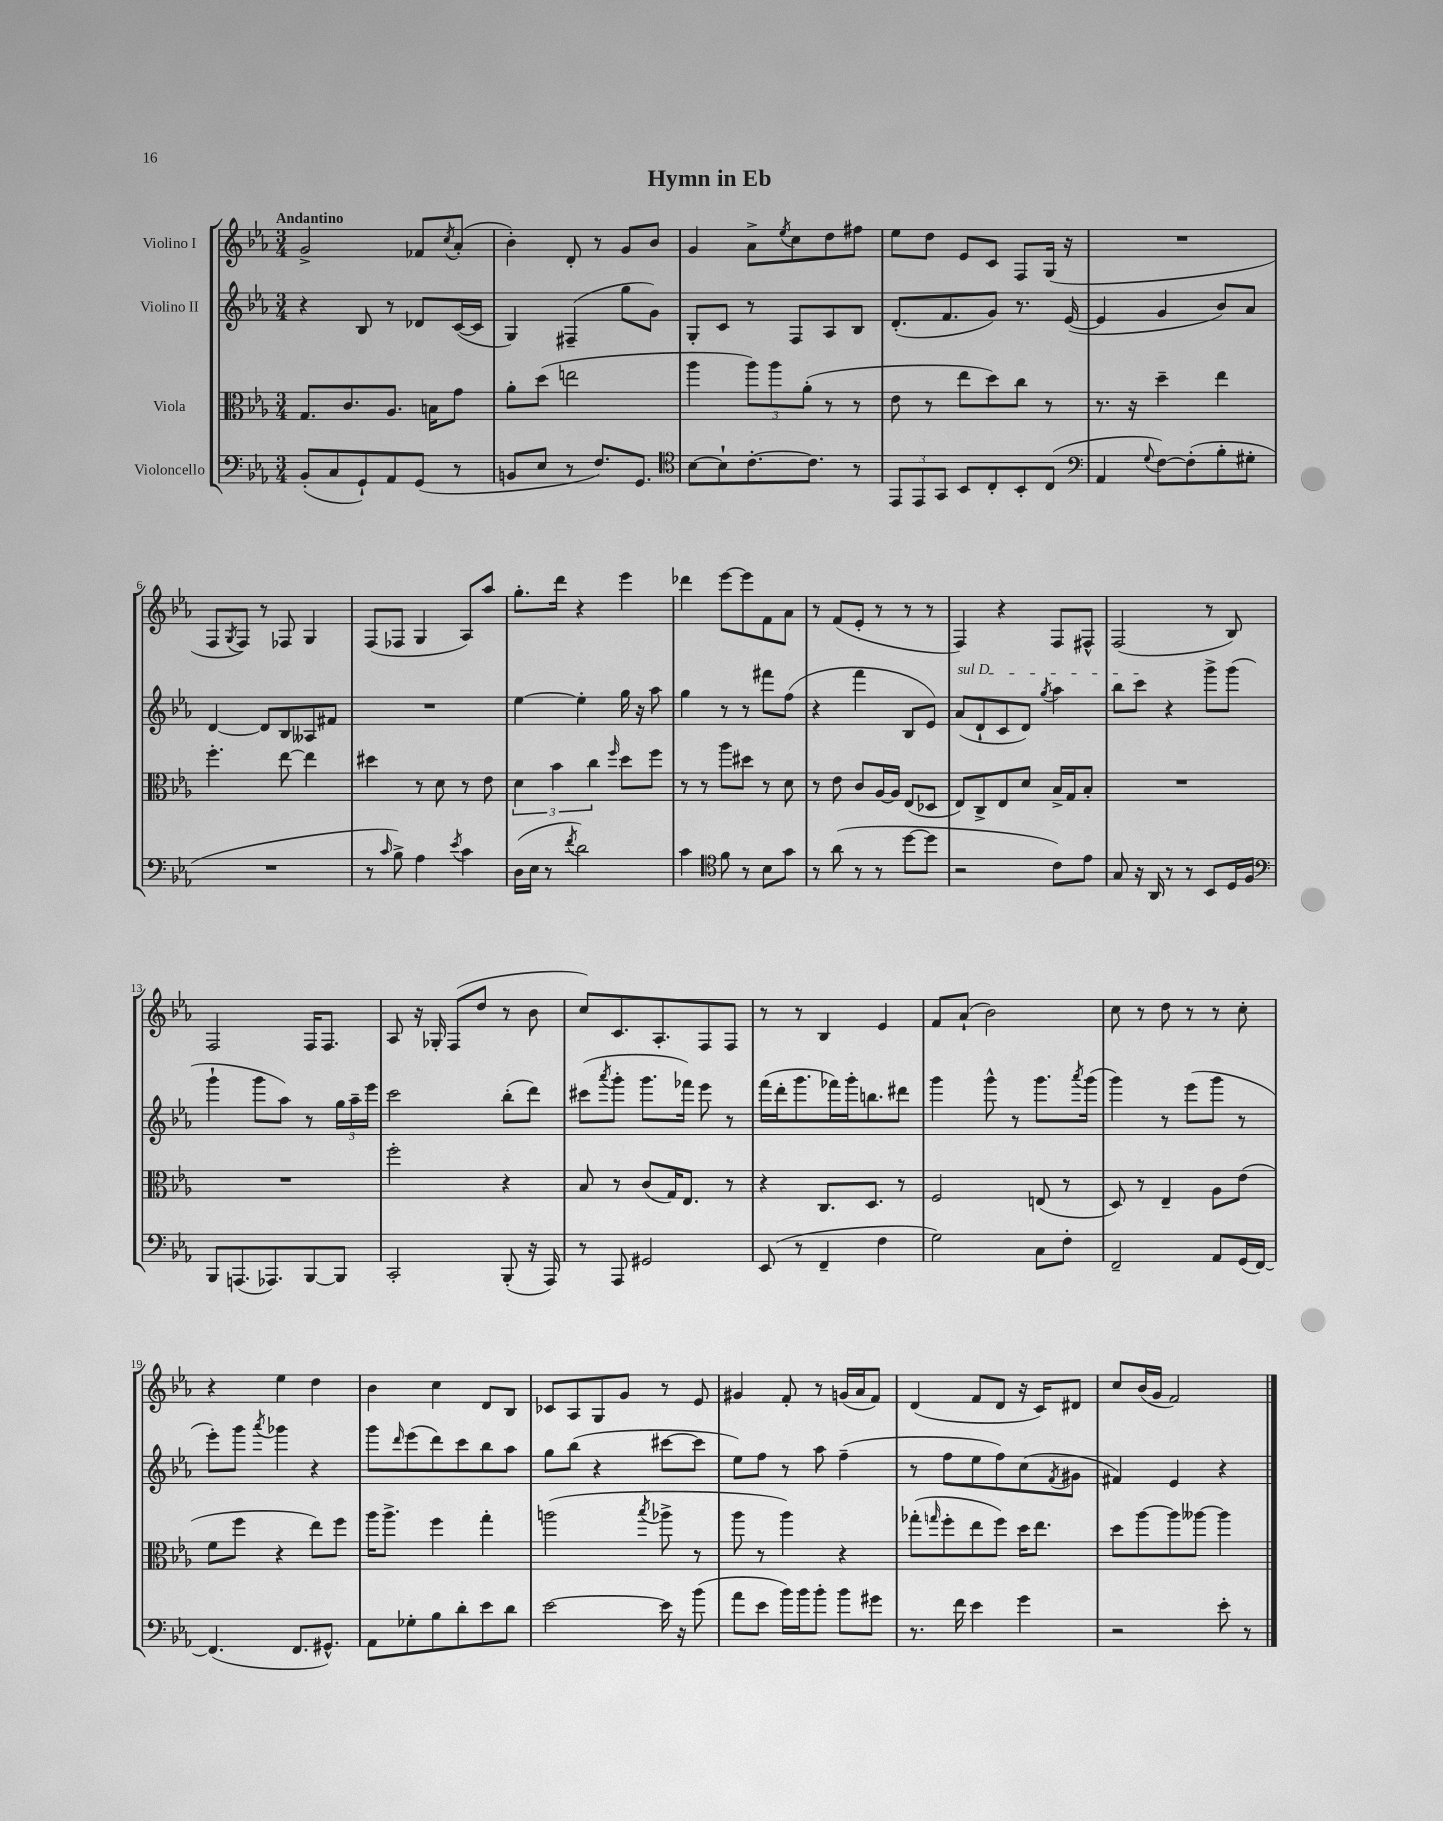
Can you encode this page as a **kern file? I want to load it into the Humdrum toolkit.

**kern	**kern	**kern	**kern
*staff4	*staff3	*staff2	*staff1
*clefF4	*clefC3	*clefG2	*clefG2
*k[b-e-a-]	*k[b-e-a-]	*k[b-e-a-]	*k[b-e-a-]
*M3/4	*M3/4	*M3/4	*M3/4
(8BB-'	8.G	4r	2g^
8C	.	.	.
.	8.c	.	.
8GG`)	.	8B-	.
8AA-	8.A-	8r	.
(8GG	.	8d-	8f-
.	16B	.	.
.	.	.	8qcc
8r	8g	([16c	(8a-'
.	.	16c]	.
=	=	=	=
8BB	8a-'	4G)	4b-')
8E-	(8dd	.	.
8r	2ee	(4F#~	8d'
8.F)	.	.	8r
.	.	8gg	8g
8.GG	.	.	.
.	.	8g)	8b-
=	=	=	=
*clefC4	*	*	*
[8B-	4aa-	8G'	4g
8B-`]	.	8c	.
[8.c'	12aa-)	8r	8a-^
.	12aa-	.	.
.	.	.	8qee-
.	.	8F	8cc
.	(12a-'	.	.
8.c]	.	.	.
.	8r	8A-	8dd
8r	8r	8B-	8ff#
=	=	=	=
12EE-	8e-	(8.d'	8ee-
12EE-	.	.	.
.	8r	.	8dd
12GG	.	.	.
.	.	8.f	.
8BB-	8ee-	.	8e-
8C'	8dd)	8g)	8c
8BB-'	8cc	8.r	8F
(8C	8r	.	(16G
.	.	([16e-	16r
=	=	=	=
*clefF4	*	*	*
4AA-	8.r	4e-]	2.r
.	16r	.	.
8qqG	.	.	.
[8F)	4dd~	4g	.
(8F']	.	.	.
8B-'	4ee-	8b-)	.
8G#'	.	8a-	.
=	=	=	=
2.r	4.ff'	[4d	8F
.	.	.	8qG
.	.	.	8F)
.	.	8d]	8r
.	[8ee-	8B-	8F-
.	4ee-]	8A--	4G
.	.	8f#	.
=	=	=	=
8r	4dd#	2.r	(8F
16qqc	.	.	.
8B-^)	.	.	8F-
4A-	8r	.	4G
.	8d	.	.
8qe-	.	.	.
4c	8r	.	8A-)
.	8e-	.	8aa-
=	=	=	=
(16D	6d	[4ee-	8.gg'
16E-	.	.	.
8r	.	.	.
.	6b-	.	.
.	.	.	16ddd
8qf	.	.	.
2d)	.	4ee-']	4r
.	6cc	.	.
.	16qqff	.	.
.	8dd	16gg	4eee-
.	.	16r	.
.	8ff	8aa-	.
=	=	=	=
4c	8r	4gg	4ddd-
.	8r	.	.
*clefC4	*	*	*
8f	8aa-	8r	[8eee-
8r	8dd#	8r	8eee-]
8B-	8r	8fff#	8f
8g	8d	(8ff	8a-
=	=	=	=
8r	8r	4r	8r
(8a-	8e-	.	(8f
8r	8c	4fff	8e-'
8r	[16A-	.	8r
.	16A-]	.	.
[8dd	(8E-	8B-	8r
8dd]	8D-	8e-)	8r
=	=	=	=
2r	8E-)	(8a-	4F)
.	8C^	8d`	.
.	8E-	8c	4r
.	8d	8d)	.
.	.	8qgg	.
8c)	16B-^	4aa-	8F
.	16G	.	.
8e-	8B-'	.	8F#^^
=	=	=	=
8G	2.r	8bb-	(2F
16r	.	8ccc	.
16AA-	.	.	.
8r	.	4r	.
8r	.	.	.
8BB-	.	8ggg^	8r
16D	.	(8ggg	8B-)
16F	.	.	.
=	=	=	=
*clefF4	*	*	*
8BBB-	2.r	4ggg`	2F
(8.AAA	.	.	.
.	.	8ggg	.
8.AAA-)	.	.	.
.	.	8aa-)	.
[8BBB-	.	8r	16F
.	.	.	8.F
8BBB-]	.	24gg	.
.	.	24aa-~	.
.	.	24eee-	.
=	=	=	=
2CC'	2ff'	2ccc	8A-
.	.	.	16r
.	.	.	16G-'
.	.	.	(8F
.	.	.	8dd
(8BBB-'	4r	(8bb-'	8r
16r	.	8ddd)	8b-
16AAA-)	.	.	.
=	=	=	=
8r	8B-	(8ccc#	8cc)
.	.	8qaaa-	.
8AAA-	8r	8ggg'	8.c
2GG#	(8c	8.ggg	.
.	.	.	8.A-'
.	16G)	.	.
.	8.E-	16fff-)	.
.	.	8eee-	8F
.	8r	8r	8F
=	=	=	=
(8EE-	4r	(16fff	8r
.	.	16ddd'	.
8r	.	8.ggg	8r
4FF~	8.C	.	4B-
.	.	16fff-)	.
.	.	16ggg'	.
.	8.D	8.bb	.
4F	.	.	4e-
.	8r	8ddd#	.
=	=	=	=
2G)	2F	4ggg	8f
.	.	.	(8a-`
.	.	8ggg^^	2b-)
.	.	8r	.
8C	(8E	8.ggg	.
8F'	8r	.	.
.	.	8qaaa-	.
.	.	(16ggg	.
=	=	=	=
2FF~	8D)	4ggg)	8cc
.	8r	.	8r
.	4E-~	8r	8dd
.	.	(8eee-	8r
8AA-	8A-	8ggg	8r
(16GG	(8e-	8r	8cc'
[16FF)	.	.	.
=	=	=	=
(4.FF]	8f	8eee-')	4r
.	8ff	8ggg	.
.	.	8qaaa-	.
.	4r	4ggg-	4ee-
8.FF	.	.	.
.	8ee-)	4r	4dd
8.GG#^^)	.	.	.
.	8ff	.	.
=	=	=	=
8AA-	16aa-	8ggg	4b-
.	8.aa-^	.	.
.	.	16qqddd	.
8G-'	.	(8eee-	.
8B-	4ff	8ddd)	4cc
8d'	.	8ccc	.
8e-	4gg'	8bb-	8d
8d	.	8aa-	8B-
=	=	=	=
[2e-	(2aa	8gg	8c-
.	.	(8bb-	8A-
.	.	4r	8G
.	.	.	8g
.	8qbb-	.	.
16e-]	8aa-^	[8ccc#	8r
16r	.	.	.
(8b-	8r	8ccc#]	8e-
=	=	=	=
8a-	8aa-	8ee-)	4g#
8e-	8r	8ff	.
16b-)	4aa-)	8r	8f'
16b-	.	.	.
8b-'	.	8aa-	8r
8b-	4r	(4ff~	(16g
.	.	.	16a-
8g#	.	.	8f)
=	=	=	=
8.r	(8gg-'	8r	(4d
.	16qqgg	.	.
.	8ff'	8ff	.
16f	.	.	.
4e-	8ee-	8ee-	8f
.	8ff)	8ff)	8d
4g	16dd	(8cc	16r
.	8.ee-	.	16c)
.	.	8qf	.
.	.	8g#	8d#
=	=	=	=
2r	8dd	4f#)	8cc
.	[8aa-	.	(16b-
.	.	.	16g
.	8aa-]	4e-	2f)
.	[8aa--	.	.
8e-'	4aa--]	4r	.
8r	.	.	.
==	==	==	==
*-	*-	*-	*-
